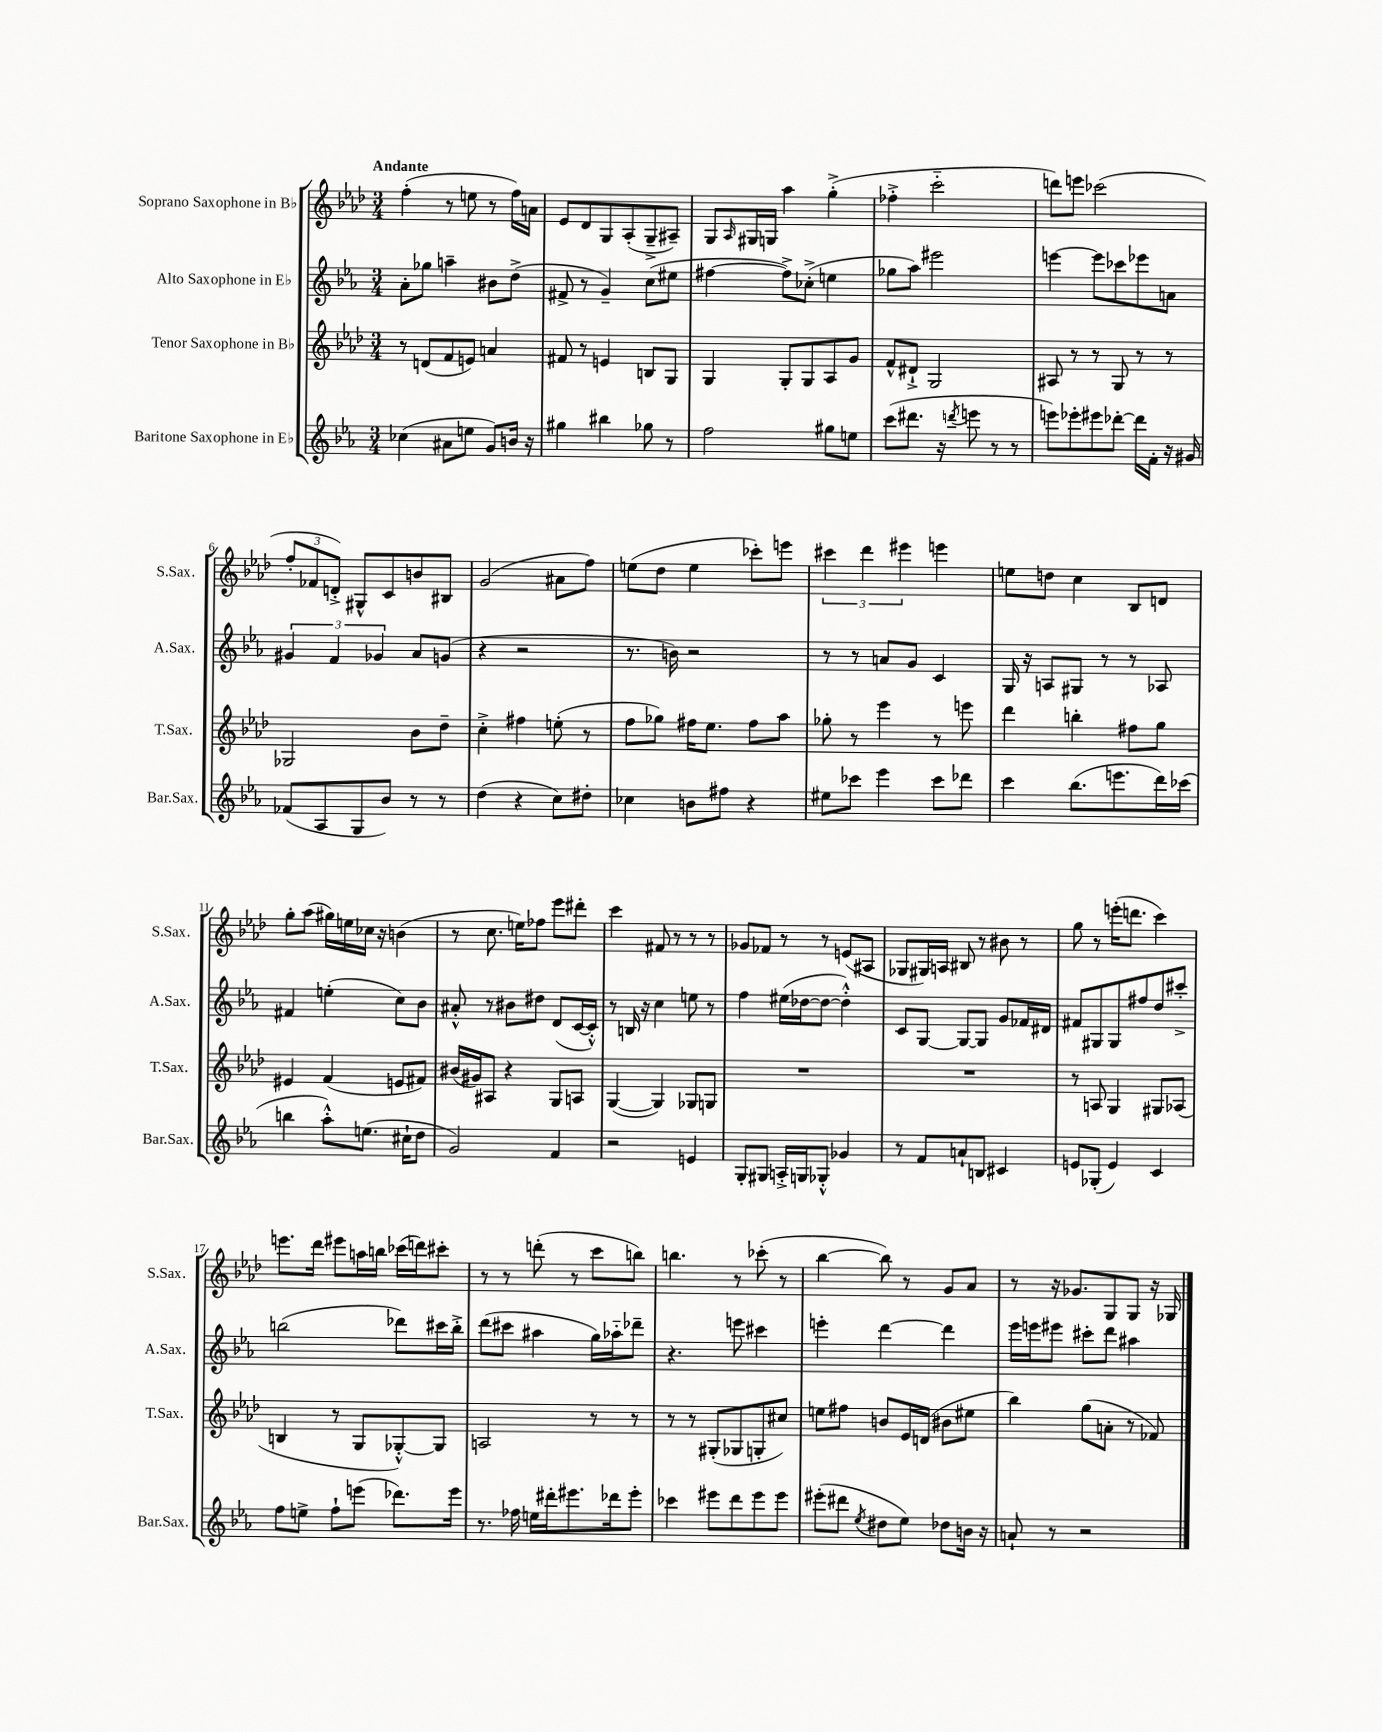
<<
\new StaffGroup <<
\new Staff = "s0" \with { instrumentName = "Soprano Saxophone in Bb" shortInstrumentName = "S.Sax." } {
    \clef treble \key aes \major \numericTimeSignature \time 3/4 \tempo "Andante"
    f''4-.( r8 e''8 r8 f''16) a'16 |
    ees'8 des'8 g8 aes8-.( g8---> ais8--) |
    g8 \grace { aes16 } gis16 g16 aes''4 g''4-.->( |
    fes''4-.-> c'''2-_ |
    d'''8) e'''8 ces'''2( |
    \tuplet 3/2 { f''8-. fes'8 d'8-.->) } gis8-^ c'8 b'8 bis8 |
    g'2( ais'8 f''8) |
    e''8( des''8 e''4 ces'''8-.) e'''8 |
    \tuplet 3/2 { cis'''4 des'''4 eis'''4 } e'''4 |
    e''8 d''8 c''4 bes8 d'8 |
    g''8-. aes''8( gis''16) e''16 ces''16 r16 b'4( |
    r8 c''8. e''16) fes''8 ees'''8 dis'''8-. |
    c'''4 fis'8 r8 r8 r8 |
    ges'8 fes'8 r8 r8 e'8( ais8 |
    ges8 gis16) a16 bis8 r8 bis'8 r8 |
    g''8 r8 e'''16-.( d'''8. c'''4) |
    e'''8. des'''16 eis'''8 a''16 b''16 ces'''16( d'''16) cis'''8-. |
    r8 r8 d'''8-.( r8 c'''8 b''8) |
    b''4. r8 ces'''8-.( r8 |
    bes''4~ bes''8) r8 g'8 aes'8 |
    r8 r16 ges'8. g8 g8 r16 ges16 \bar "|." |
}
\new Staff = "s1" \with { instrumentName = "Alto Saxophone in Eb" shortInstrumentName = "A.Sax." } {
    \clef treble \key ees \major \numericTimeSignature \time 3/4
    aes'8-. ges''8 a''4-- bis'8 d''8->( |
    fis'8-> r8 g'4--) c''8( eis''8 |
    fis''4~ fis''8->) ces''8-.->( e''4 |
    ges''8 aes''8) eis'''2 |
    e'''4~ e'''8 ces'''8 ees'''8 a'8 |
    \tuplet 3/2 { gis'4 f'4 ges'4 } aes'8 g'8( |
    r4 r2 |
    r8. b'16) r2 |
    r8 r8 a'8 g'8 c'4 |
    g16 r16 a8 gis8 r8 r8 aes8 |
    fis'4 e''4-.( c''8) bes'8 |
    ais'8-.-^ r8 bis'8 dis''8 d'8( c'16~ c'16-.-^) |
    r8 b16 r16 c''4 e''8 r8 |
    f''4 eis''16( des''16~ des''8~ des''4-.-^) |
    c'8 g8~ g8~ g8 g'8 fes'16 dis'16 |
    fis'8 gis8 gis8 fis''8 d''8 cis'''8-.-> |
    b''2( des'''8) cis'''16 b''16-.-> |
    d'''8( cis'''8 ais''4 g''16) aes''16-_ des'''8-- |
    r4. e'''8 cis'''4 |
    e'''4-. d'''4~ d'''4 |
    ees'''16 e'''16 eis'''8 cis'''8-. d'''8 ais''4 \bar "|." |
}
\new Staff = "s2" \with { instrumentName = "Tenor Saxophone in Bb" shortInstrumentName = "T.Sax." } {
    \clef treble \key aes \major \numericTimeSignature \time 3/4
    r8 d'8( f'8 e'8) a'4 |
    fis'8 r8 e'4 b8 g8 |
    g4 g8-. g8 aes8 g'8 |
    f'8-^ dis'8-!-> g2 |
    ais8 r8 r8 g8 r8 r8 |
    ges2 bes'8 des''8-- |
    c''4-.-> fis''4 e''8-.( r8 |
    f''8 ges''8) fis''16 ees''8. fis''8 aes''8 |
    ges''8-. r8 ees'''4 r8 e'''8 |
    des'''4 b''4-. fis''8 g''8 |
    eis'4 f'4( e'8 fis'8) |
    bis'16( gis'16) ais8 r4 g8 a8 |
    g4~( g4) ges8 g8 |
    R2. |
    R2. |
    r8 a8 g4 gis8 aes8( |
    b4 r8 g8 ges8~-.-^) ges8 |
    a2 r8 r8 |
    r8 r8 gis8-.( ges8 g8-. cis''8) |
    e''8 fis''8 b'8 ees'16 d'16( bis'8 eis''8 |
    bes''4) g''8( a'8-. r8 fes'8) \bar "|." |
}
\new Staff = "s3" \with { instrumentName = "Baritone Saxophone in Eb" shortInstrumentName = "Bar.Sax." } {
    \clef treble \key ees \major \numericTimeSignature \time 3/4
    ces''4( ais'8 e''8 g'8) b'16 r16 |
    gis''4 bis''4 ges''8 r8 |
    f''2 gis''8 e''8 |
    c'''8( dis'''8. r16 \acciaccatura { d'''8 } e'''8 r8 r8 |
    e'''8) ees'''8-. eis'''8 des'''8~-. des'''16 f'16-. r16 gis'16 |
    fes'8( aes8 g8 bes'8) r8 r8 |
    d''4( r4 c''8) dis''8-. |
    ces''4 b'8 fis''8 r4 |
    eis''8 ces'''8 ees'''4 ces'''8 des'''8 |
    c'''4 bes''8.( e'''8. d'''16) ces'''16( |
    b''4 aes''8-.-^) e''8.( cis''16-! d''8 |
    g'2) f'4 |
    r2 e'4 |
    g8-. gis8 a16-.-> g16 ges8-.-^ ges'4 |
    r8 f'8 a'8-! b8 cis'4 |
    e'8 ges8-.( e'4) c'4 |
    f''8 e''8-> f''8-! e'''8( des'''8.) e'''16 |
    r8. fes''16 e''16 dis'''16-. eis'''8. des'''16 eis'''8-. |
    ces'''4 eis'''8 d'''8 eis'''8 eis'''8 |
    eis'''8-.( dis'''8 \acciaccatura { ees''8 } dis''8 ees''8) des''8 b'16 r16 |
    a'8-! r8 r2 \bar "|." |
}
>>
>>
